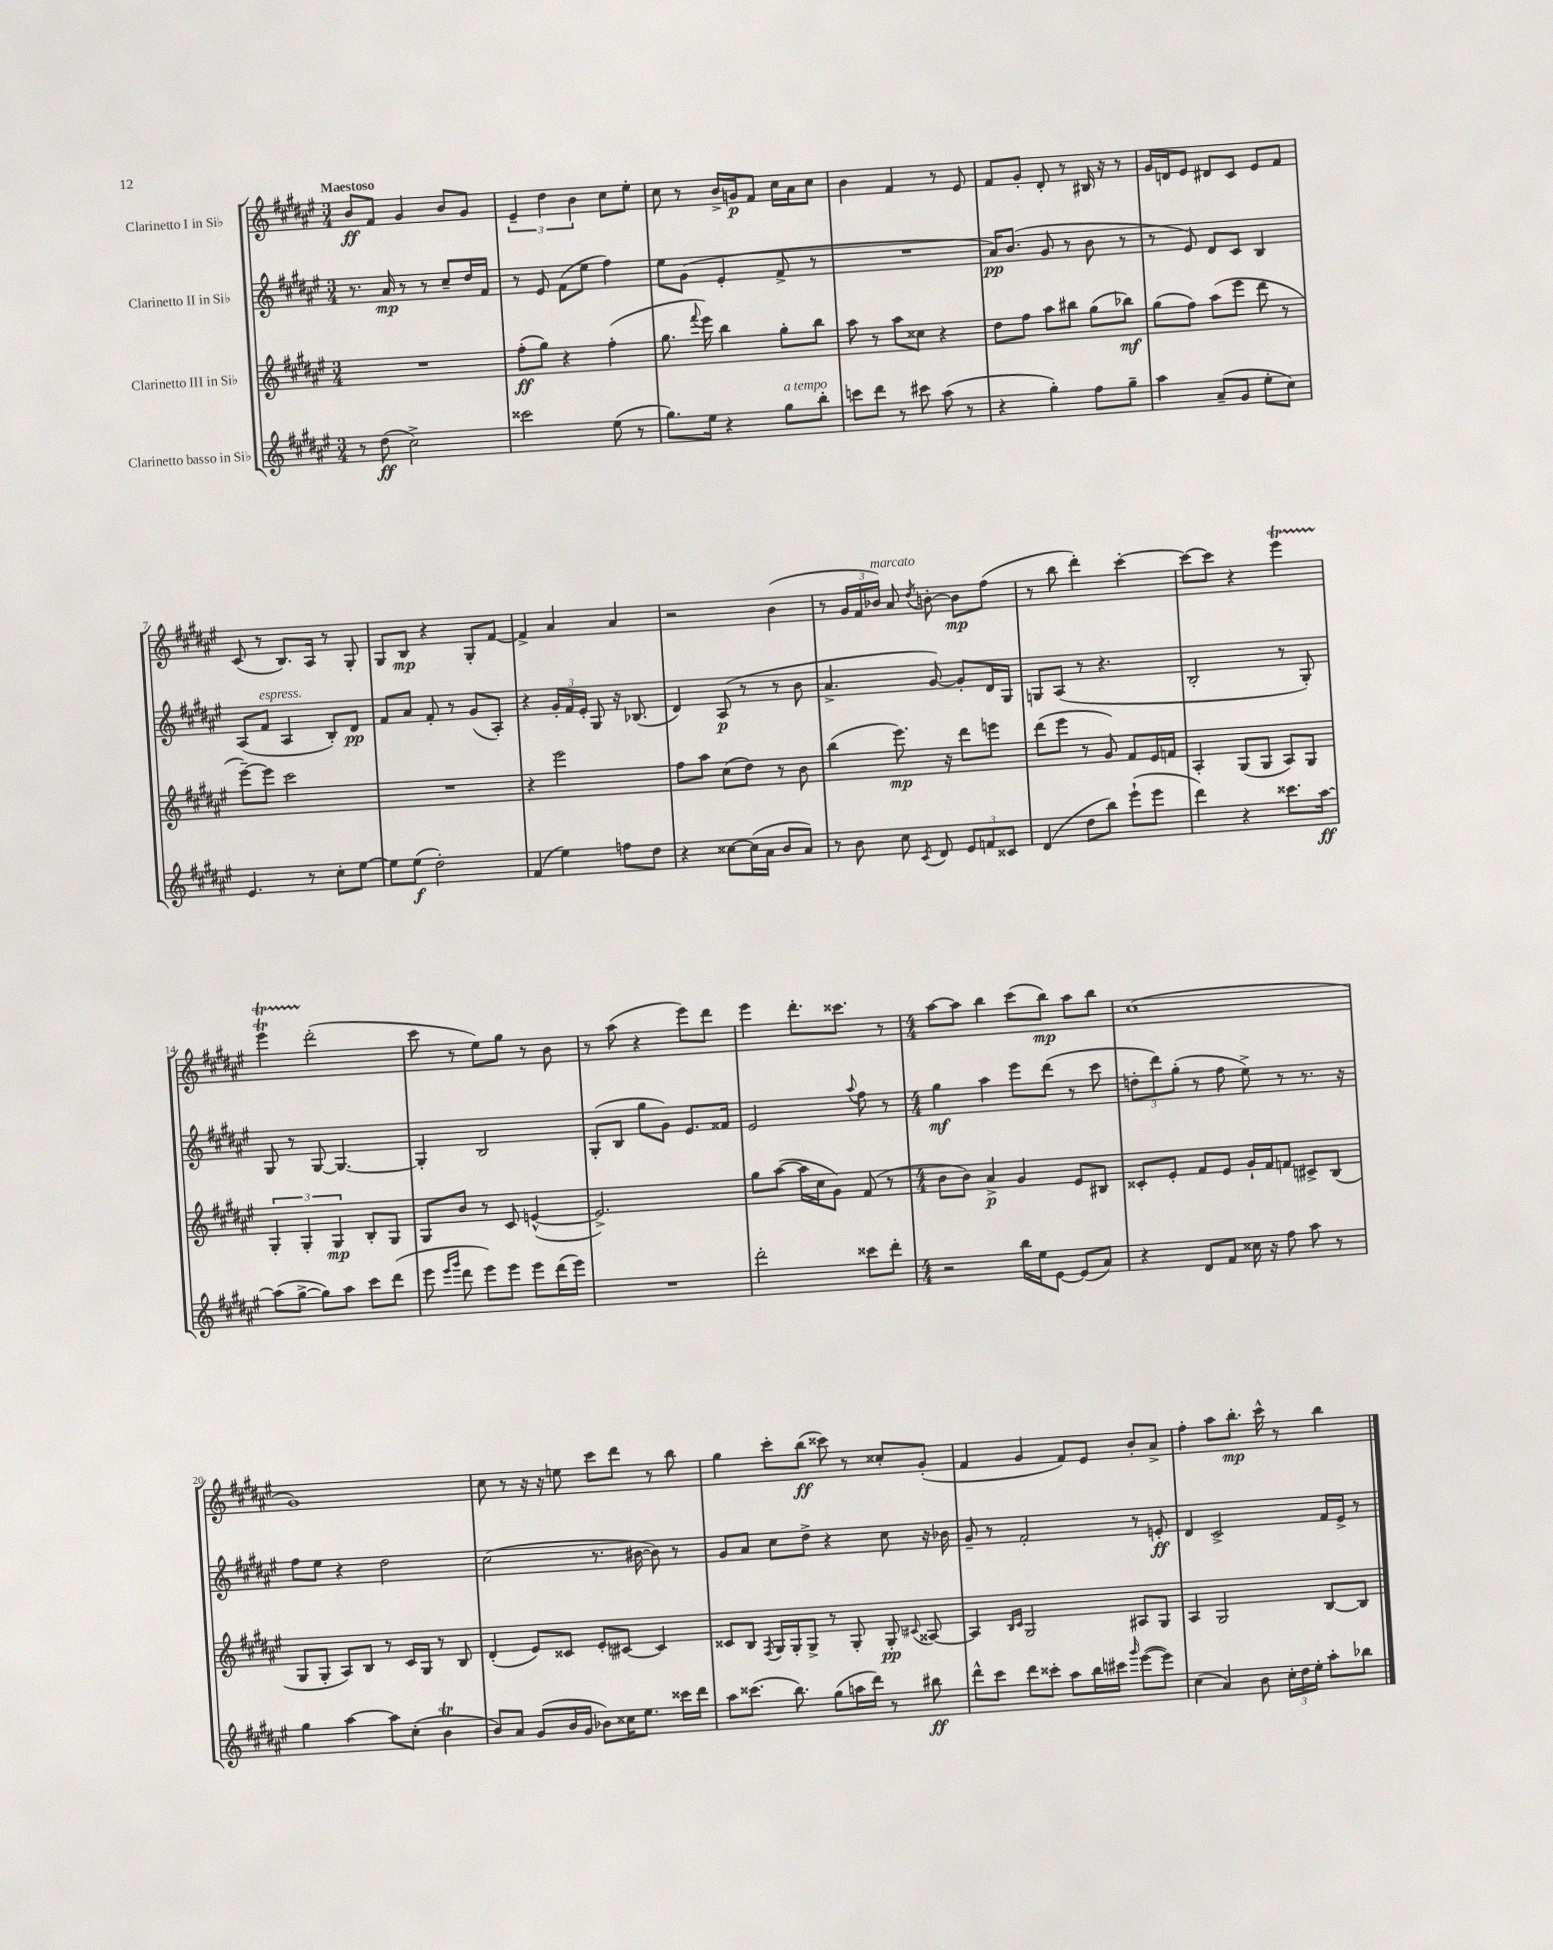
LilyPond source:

<<
\new StaffGroup <<
\new Staff = "s0" \with { instrumentName = "Clarinetto I in Sib" } {
    \clef treble \key fis \major \numericTimeSignature \time 3/4 \tempo "Maestoso"
    \autoBeamOff b'8[\ff fis'8] gis'4 b'8[ gis'8] |
    \tuplet 3/2 { eis'4-- dis''4 b'4 } cis''8[ eis''8]-. |
    cis''8 r8 b'16[-> g'16\p fis'8] cis''16[ ais'16 cis''8] |
    b'4 fis'4 r8 eis'8 |
    fis'8[ gis'8]-. dis'8-. r8 bis16 r16 r8 |
    gis'16[ d'16 eis'8] dis'8[ cis'8] eis'8[ fis'8] |
    cis'8( r8 b8.[) ais16] r8 gis8-. |
    gis8[ b8]\mp r4 gis8[-. fis'8]~ |
    fis'4-> ais'4 ais'4 |
    r2 b'4( |
    r8 \tuplet 3/2 { gis'16[ fis'16 bes'16]^\markup { \italic "marcato" }) } ais'8 \acciaccatura { dis''8 } b'8~-. b'8[\mp fis''8]( |
    r8 b''8 dis'''4-.) cis'''4~-. |
    cis'''8[~ cis'''8] r4 eis'''4\startTrillSpan |
    eis'''4\trill dis'''2-.\stopTrillSpan( |
    cis'''8 r8 eis''8[) gis''8] r8 b'8 |
    r8 ais''8( r4 eis'''8[) dis'''8] |
    eis'''4 dis'''8.[-. cisis'''8.] r8 |
    \numericTimeSignature \time 4/4 ais''8[~ ais''8] b''4 cis'''8[( b''8]\mp) ais''8[ b''8] |
    cis''1( |
    gis'1) |
    cis''8 r8 r16 r16 e''8 cis'''8[ dis'''8] r8 b''8 |
    gis''4 cis'''8[-. b''8]\ff( cisis'''8) r8 cisis''8[-. gis'8]-.( |
    fis'4 gis'4 fis'8[) eis'8] b'8[-. ais'8]-> |
    fis''4-. ais''8[ b''8.]-.\mp cis'''16-^ r8 b''4 \bar "|." |
}
\new Staff = "s1" \with { instrumentName = "Clarinetto II in Sib" } {
    \clef treble \key fis \major \numericTimeSignature \time 3/4
    \autoBeamOff r8. ais'16\mp r8 r8 cis''8[-- dis''16 fis'16] |
    r8 eis'8 fis'8[( eis''8] fis''4) |
    eis''8[ gis'8]( eis'4-. fis'8-> r8 |
    R2. |
    ais'16[\pp) b'8.]( gis'8 r8 b'8 r8 |
    r8 eis'8) dis'8[ cis'8] b4 |
    ais8[( fis'8]^\markup { \italic "espress." } ais4 b8[-.) dis'8]\pp |
    fis'8[ ais'8] fis'8-. r8 gis'8[( ais8]-.) |
    r4 \tuplet 3/2 { gis'16[-. fis'16 eis'16]-. } gis8 r16 bes8.( |
    dis'4) ais8\p( r8 r8 b'8 |
    ais'4.-> gis'8~) gis'8[-. dis'16 gis16] |
    g8[ ais8]( r8 r4. |
    b2-. r8 gis8-.) |
    gis8 r8 gis8~ gis4.~ |
    gis4-. b2 |
    gis8[-.( b8] gis''8[ gis'8]) eis'8.[ fisis'16] |
    eis'2 \appoggiatura { ais''8 } fis''8 r8 |
    \numericTimeSignature \time 4/4 gis''4\mf ais''4 eis'''8[ dis'''8]( r8 cis'''8 |
    \tuplet 3/2 { d''8[-. dis'''8) gis''8]-.( } r8 fis''8 eis''8->) r8 r8. r16 |
    fis''8[ eis''8] r4 dis''2 |
    cis''2( r8. bis'16~ bis'8) r8 |
    gis'8[ ais'8] cis''8[ dis''8]-> r4 cis''8 r16 bes'16 |
    gis'8-- r8 fis'2-. r8 e'8-.\ff |
    dis'4 cis'2-> fis'16[ eis'16]-> r8 \bar "|." |
}
\new Staff = "s2" \with { instrumentName = "Clarinetto III in Sib" } {
    \clef treble \key fis \major \numericTimeSignature \time 3/4
    \autoBeamOff R2. |
    fis''8[-.\ff( gis''8]) r4 fis''4-.( |
    gis''8. \appoggiatura { fis'''8 } eis'''16) b''4 gis''8[-. b''8] |
    ais''8 r8 ais''8[ cisis''8] r4 |
    dis''8[ fis''8] ais''8[ bis''8] gis''8[( bes''8]\mf) |
    gis''8[( fis''8]) ais''8[( eis'''8] dis'''8 r8 |
    eis'''8[~--) eis'''8] cis'''2 |
    R2. |
    r4 eis'''2 |
    fis''8[ ais''8] cis''8[( dis''8]) r8 b'8 |
    b''4( eis'''8.\mp) r16 dis'''8[ e'''8] |
    dis'''8[( eis'''8] r8 gis'8) fis'8[ eis'16 f'16] |
    ais4-. gis8[( gis8] ais8[) gis8] |
    \tuplet 3/2 { gis4-. gis4-. gis4\mp } b8[-. gis8] |
    gis8[ b'8] r8 cis'8 e'4~-^( |
    e'2.->) |
    gis''8[ ais''8]~( ais''16[ cis''16 gis'8]) fis'8( r8 |
    \numericTimeSignature \time 4/4 b'8[ b'8]) ais'4->\p gis'4 eis'8[ bis8] |
    cisis'8[-. eis'8]-. fis'8[ eis'8] gis'16[-! fis'16 f'8] cis'8[-> b8]( |
    gis8[ gis8]-. ais8[) b8] r8 cis'16[ gis16] r8 b8 |
    dis'4-.( eis'8[) cisis'8] eis'8[-. cis'8]~ cis'4 |
    cisis'8[ b8] \acciaccatura { fis8 } gis16[ gis16-. gis8]-> r8 gis8-. gis8-.\pp \appoggiatura { cis'8 } aisis8~ |
    aisis4 \grace { b16[ cis'16] } gis2 ais8[ gis8] |
    ais4 gis2 b8[~ b8] \bar "|." |
}
\new Staff = "s3" \with { instrumentName = "Clarinetto basso in Sib" } {
    \clef treble \key fis \major \numericTimeSignature \time 3/4
    \autoBeamOff r8 dis''8\ff( cis''2->) |
    cisis'''2 eis''8( r8 |
    gis''8.[) eis''16] r4 gis''8[^\markup { \italic "a tempo" } b''8]-. |
    c'''8[ dis'''8] r8 cis'''8 ais''8( r8 |
    r4 gis''4-.) fis''8[ gis''8]-- |
    ais''4 ais'8[--( gis'8] eis''8[-. cis''8]) |
    eis'4. r8 cis''8[-. eis''8]~ |
    eis''8[ eis''8]\f( dis''2-.) |
    fis'4( eis''4) f''8[ dis''8] |
    r4 cisis''8[~ cisis''16( ais'16] b'8[ ais'8]) |
    r8 b'8 cis''8 \acciaccatura { cis'8 } dis'8 \tuplet 3/2 { eis'8[ f'8 cisis'8] } |
    dis'4( dis''8[ b''8]) eis'''8[-!( eis'''8] |
    dis'''4) r4 cisis'''8.[ ais''16]~\ff |
    ais''8[( gis''8]~-> gis''8[) ais''8] cis'''8[ dis'''8]( |
    eis'''8 \grace { eis'''16[ gis'''16] } dis'''8 eis'''8[) eis'''8] eis'''8[ dis'''16( eis'''16]) |
    R2. |
    dis'''2-. cisis'''8[ dis'''8]-. |
    \numericTimeSignature \time 4/4 r2 b''16[ eis''16 eis'8]~ eis'8[( ais'8]) |
    r4 dis'8[ fis'8] cisis''16 r16 fis''8 ais''8 r8 |
    gis''4 ais''4~ ais''8[ cis''8]-.( b'4\trill |
    b'8[) ais'8] gis'8[( b'16 gis'16] bes'8[) cisis''16 eis''8.] cisis'''16[ dis'''16] |
    ais''8[ cisis'''8.]( b''8.) gis''8[( a''16 dis'''16]) r8 bis''8\ff |
    dis'''8[-^ cis'''8] dis'''8[ cisis'''8]-. ais''8[ b''16 cis'''16] \grace { gis'''16 } eis'''8[~( eis'''8]) |
    cis''4( ais'4) b'8 \tuplet 3/2 { cis''16[-. dis''16 eis''16]-. } ais''8[-. bes''8] \bar "|." |
}
>>
>>
